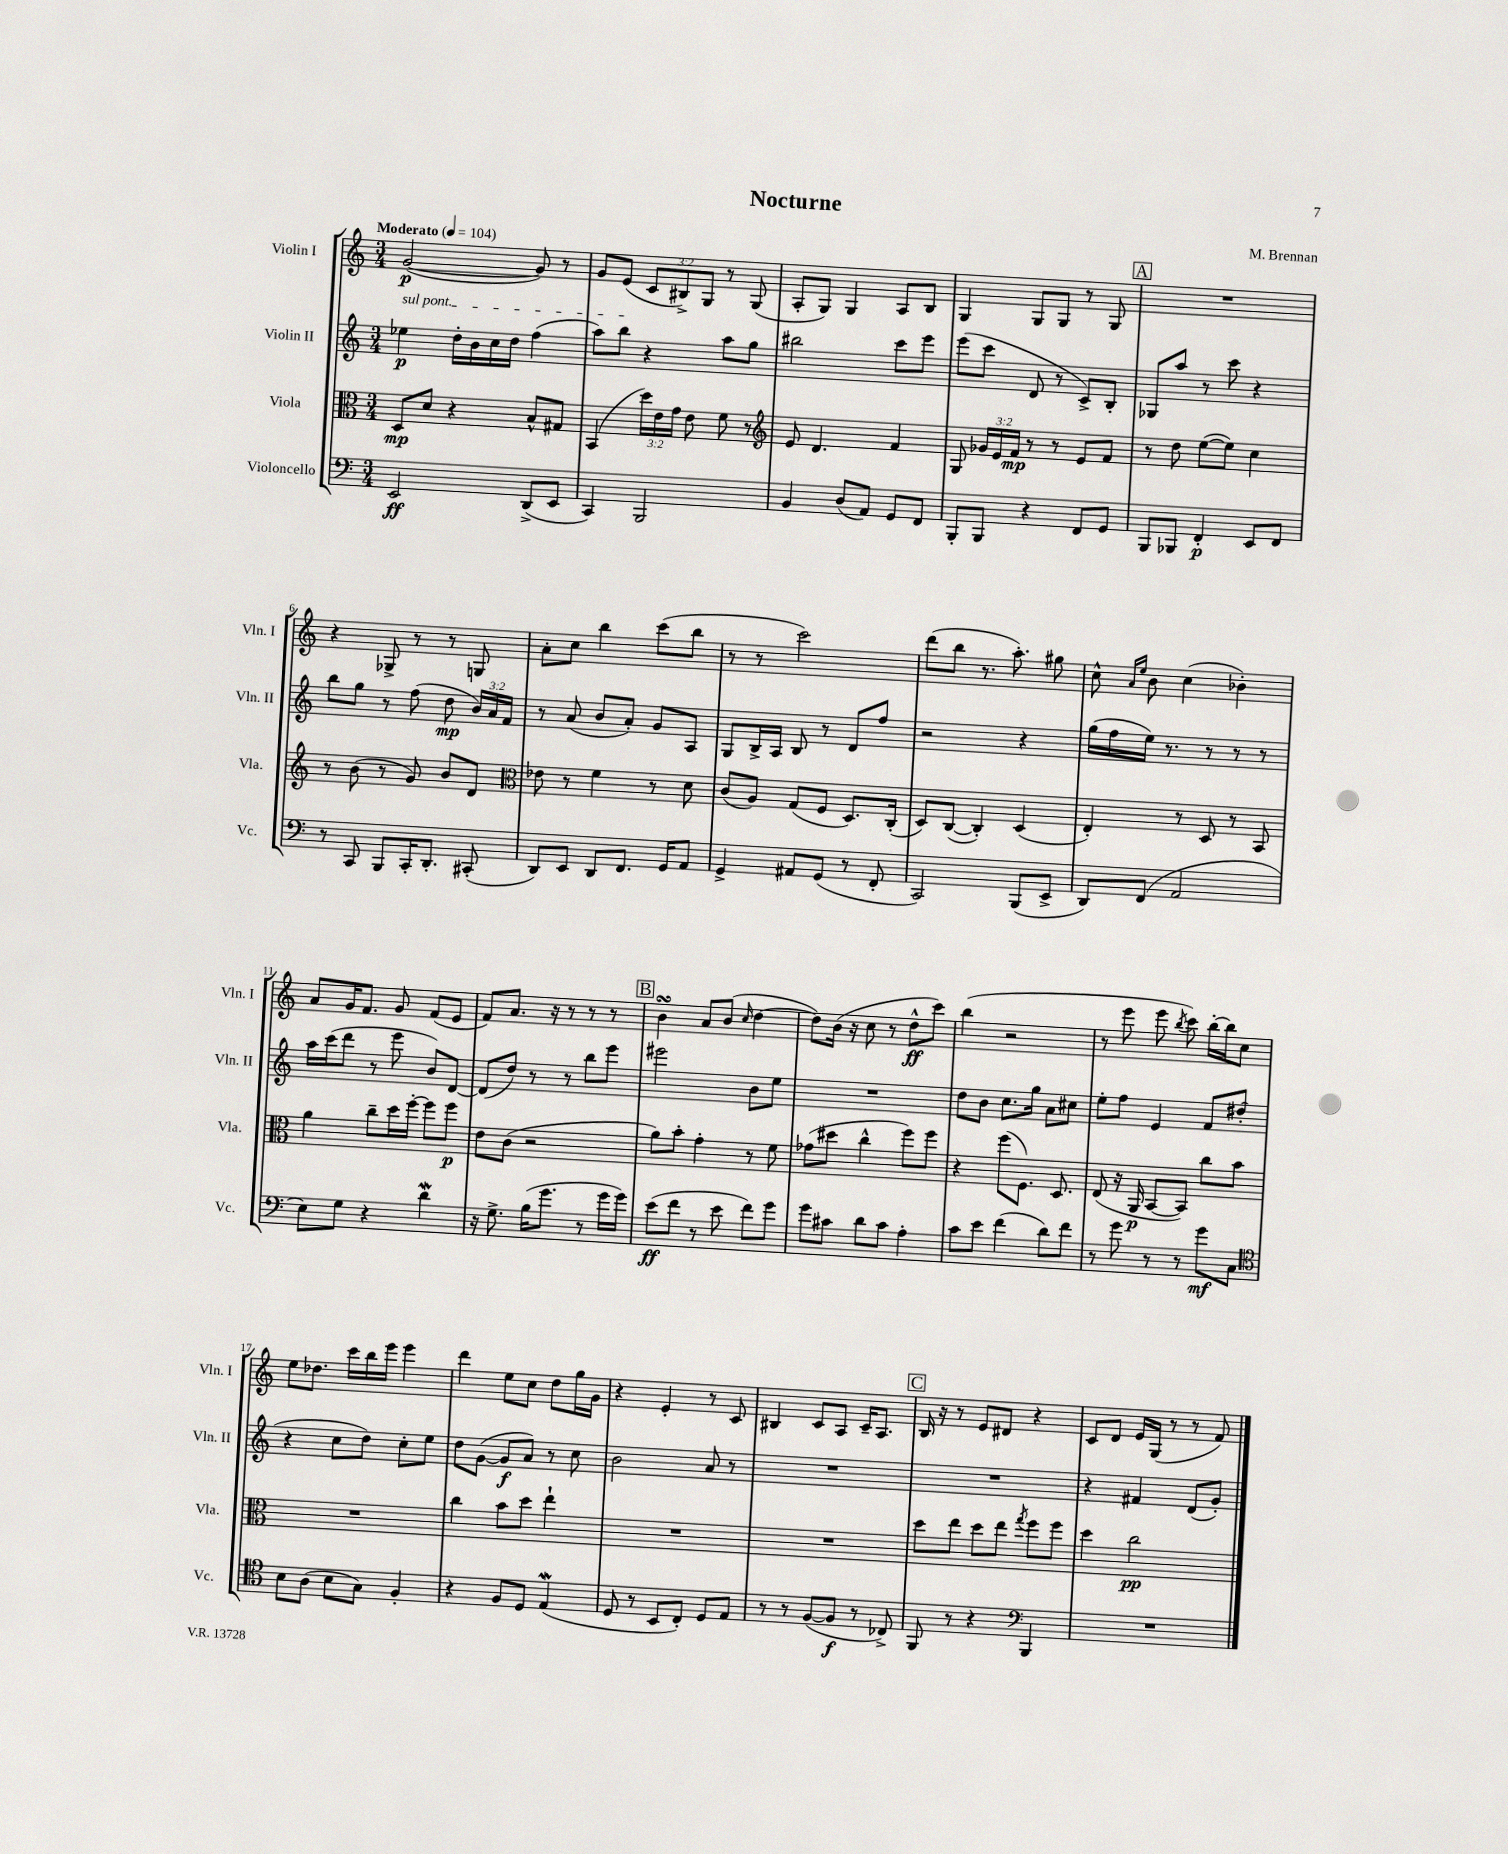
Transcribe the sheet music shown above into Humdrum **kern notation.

**kern	**dynam	**kern	**dynam	**kern	**dynam	**kern	**dynam
*part4	*part4	*part3	*part3	*part2	*part2	*part1	*part1
*staff4	*staff4	*staff3	*staff3	*staff2	*staff2	*staff1	*staff1
*I"Violoncello	*	*I"Viola	*	*I"Violin II	*	*I"Violin I	*
*I'Vc.	*	*I'Vla.	*	*I'Vln. II	*	*I'Vln. I	*
*clefF4	*	*clefC3	*	*clefG2	*	*clefG2	*
*k[]	*	*k[]	*	*k[]	*	*k[]	*
*M3/4	*	*M3/4	*	*M3/4	*	*M3/4	*
*MM104	*	*MM104	*	*MM104	*	*MM104	*
=1	=1	=1	=1	=1	=1	=1	=1
!	!	!	!	!	!	!LO:TX:a:B:t=Moderato	!
!	!	!	!	!LO:TX:a:i:t=sul pont.	!	!	!
2EE/	ff	8D/L	mp	4ee-X\	p	([2g/	p
.	.	8d/J	.	.	.	.	.
.	.	4r	.	16dd'\LL	.	.	.
.	.	.	.	16b\	.	.	.
.	.	.	.	16cc\	.	.	.
.	.	.	.	16dd\JJ	.	.	.
(8DD^/L	.	8B^^/L	.	(4ff\	.	8g/])	.
8EE/J	.	8G#X/J	.	.	.	8r	.
=2	=2	=2	=2	=2	=2	=2	=2
4CC/)	.	(4BB/	.	8aa\L)	.	8g/L	.
.	.	.	.	8bb\J	.	(8e/J	.
2BBB/	.	24dd\LL)	.	4r	.	12c/L	.
.	.	24e\	.	.	.	.	.
.	.	24g\JJ	.	.	.	12B#X^/)	.
.	.	8e\	.	.	.	.	.
.	.	.	.	.	.	12G/J	.
.	.	8f\	.	8aa\L	.	8r	.
.	.	8r	.	8gg\J	.	(8G/	.
=3	=3	=3	=3	=3	=3	=3	=3
*	*	*clefG2	*	*	*	*	*
4BB/	.	8e/	.	2bb#X\	.	8A'/L	.
.	.	4.d/	.	.	.	8G/J)	.
(8D/L	.	.	.	.	.	4G/	.
8AA/J)	.	.	.	.	.	.	.
8GG/L	.	4f/	.	8ccc\L	.	8A/L	.
8FF/J	.	.	.	8eee\J	.	8B/J	.
=4	=4	=4	=4	=4	=4	=4	=4
8BBB'/L	.	8G/	.	(8eee\L	.	4G/	.
8BBB/J	.	24g-X/LL	.	8ccc\J	.	.	.
.	.	24e/	.	.	.	.	.
.	.	24f/JJ	mp	.	.	.	.
4r	.	8r	.	8d/	.	8G/L	.
.	.	8r	.	8r	.	8G/J	.
8FF/L	.	8e/L	.	8c^/L)	.	8r	.
8GG/J	.	8f/J	.	8B'/J	.	8G/	.
!!LO:REH:place=s1:t=A
=5	=5	=5	=5	=5	=5	=5	=5
8BBB/L	.	8r	.	8G-X/L	.	2.r	.
8BBB-X/J	.	8dd\	.	8aa/J	.	.	.
4FF'/	p	([8ee\L	.	8r	.	.	.
.	.	8ee\J])	.	8ccc\	.	.	.
8EE/L	.	4cc\	.	4r	.	.	.
8FF/J	.	.	.	.	.	.	.
!!LO:LB:g=z
=6	=6	=6	=6	=6	=6	=6	=6
8r	.	8r	.	8bb\L	.	4r	.
8CC/	.	(8b\	.	8gg\J	.	.	.
8BBB/L	.	8r	.	8r	.	8G-X^/	.
16CC'/K	.	8g/)	.	(8ff\	.	8r	.
8.DD'/J	.	.	.	.	.	.	.
.	.	8b/L	.	8dd\	mp	8r	.
(8CC#X'/	.	8d/J	.	24b/LL)	.	8Gn/	.
.	.	.	.	24a/	.	.	.
.	.	.	.	24f/JJ	.	.	.
=7	=7	=7	=7	=7	=7	=7	=7
*	*	*clefC3	*	*	*	*	*
8DD/L)	.	8e-X\	.	8r	.	8a'\L	.
8EE/J	.	8r	.	(8a/	.	8cc\J	.
8DD/L	.	4f\	.	8b/L	.	4bb\	.
8.FF/J	.	.	.	8a'/J)	.	.	.
.	.	8r	.	8g/L	.	(8ccc\L	.
16GG/KL	.	.	.	.	.	.	.
8AA/J	.	8d\	.	8A/J	.	8bb\J	.
=8	=8	=8	=8	=8	=8	=8	=8
4GG^/	.	(8c/L	.	8G/L	.	8r	.
.	.	8A/J)	.	16B^/L	.	8r	.
.	.	.	.	16A/JJ	.	.	.
8AA#X/L	.	(8G/L	.	8B/	.	2ccc\)	.
(8GG/J	.	8F/J	.	8r	.	.	.
8r	.	8.D/L)	.	8d/L	.	.	.
8FF'/	.	.	.	8ff/J	.	.	.
.	.	(16C'/Jk	.	.	.	.	.
=9	=9	=9	=9	=9	=9	=9	=9
2CC/)	.	8D/L)	.	2r	.	(8ddd\L	.
.	.	([8C/J	.	.	.	8bb\J	.
.	.	4C'/])	.	.	.	8.r	.
.	.	.	.	.	.	8.aa'\)	.
(8BBB/L	.	(4D/	.	4r	.	.	.
8EE^/J	.	.	.	.	.	8gg#X\	.
=10	=10	=10	=10	=10	=10	=10	=10
8DD/L)	.	4E'/)	.	(16gg\LL	.	8cc^^\	.
.	.	.	.	16ff\	.	.	.
.	.	.	.	.	.	16qqa/LL	.
.	.	.	.	.	.	16qqee/JJ	.
(8FF/J	.	.	.	16ee\JJ)	.	8b\	.
.	.	.	.	8.r	.	.	.
2AA/	.	8r	.	.	.	(4cc\	.
.	.	8D/	.	8r	.	.	.
.	.	8r	.	8r	.	4b-X'\)	.
.	.	8BB/	.	8r	.	.	.
!!LO:LB:g=z
=11	=11	=11	=11	=11	=11	=11	=11
8E\L)	.	4a\	.	16aa\LL	.	8a/L	.
.	.	.	.	(16ccc\J	.	.	.
8G\J	.	.	.	8ddd\J	.	16g/K	.
.	.	.	.	.	.	8.f/J	.
4r	.	8cc~\L	.	8r	.	.	.
.	.	16dd\L	.	8eee\	.	8g/	.
.	.	[16ff'\JJ	.	.	.	.	.
4dW\	.	8ff\L]	.	8b/L)	.	(8f/L	.
.	.	8ff\J	p	[8d/J	.	8e/J	.
=12	=12	=12	=12	=12	=12	=12	=12
16r	.	8e\L	.	(8d/L]	.	8f/L)	.
8.G^\	.	.	.	.	.	.	.
.	.	(8c\J	.	8dd/J)	.	8.a/J	.
(16B\KL	.	2r	.	8r	.	.	.
8.g\J	.	.	.	.	.	16r	.
.	.	.	.	8r	.	8r	.
8r	.	.	.	8bb\L	.	8r	.
16g\LL	.	.	.	8eee\J	.	8r	.
16g\JJ)	.	.	.	.	.	.	.
!!LO:REH:place=s1:t=B
=13	=13	=13	=13	=13	=13	=13	=13
(8e\L	ff	8a\L)	.	2eee#X\	.	4bsSsS\	.
8f\J	.	8b'\J	.	.	.	.	.
8r	.	4g'\	.	.	.	8a/L	.
8e\	.	.	.	.	.	(8b/J	.
.	.	.	.	.	.	16qqcc/	.
8f\L)	.	8r	.	8b\L	.	[4dd\	.
8g\J	.	8f\	.	8ee\J	.	.	.
=14	=14	=14	=14	=14	=14	=14	=14
8g\L	.	(8g-X\L	.	2.r	.	8dd\L])	.
8c#X\J	.	8dd#X\J	.	.	.	(16b\Jk	.
.	.	.	.	.	.	16r	.
8d\L	.	4cc^^\	.	.	.	8cc\	.
8c#\J	.	.	.	.	.	8r	.
4A'\	.	8ff\L)	.	.	.	8dd^^\L	ff
.	.	8ff\J	.	.	.	8ccc\J)	.
=15	=15	=15	=15	=15	=15	=15	=15
8c\L	.	4r	.	8dd\L	.	(4bb\	.
8e\J	.	.	.	8b\J	.	.	.
(4f\	.	(8ff\L	.	8.cc\L	.	2r	.
.	.	8.F\J)	.	.	.	.	.
.	.	.	.	16gg\Jk	.	.	.
8d\L)	.	.	.	8a\L	.	.	.
.	.	8.D/	.	.	.	.	.
8f\J	.	.	.	8cc#X\J	.	.	.
=16	=16	=16	=16	=16	=16	=16	=16
8r	.	(8E/	.	8ee'\L	.	8r	.
8g\	.	16r	.	8ff\J	.	8eee\	.
.	.	16AA/	p	.	.	.	.
8r	.	[8BB/L	.	4e/	.	8eee\	.
.	.	.	.	.	.	8qbb/	.
8r	.	8BB/J])	.	.	.	8ccc\)	.
8g\L	mf	8cc\L	.	8f/L	.	[16bb'\LL	.
.	.	.	.	.	.	16bb\J]	.
8C\J	.	8b\J	.	(8dd#X'/J	.	8cc\J	.
!!LO:LB:g=z
=17	=17	=17	=17	=17	=17	=17	=17
*clefC4	*	*	*	*	*	*	*
8B\L	.	2.r	.	4r	.	8ee\L	.
(8A\J	.	.	.	.	.	8.dd-X\J	.
8B\L	.	.	.	8cc\L	.	.	.
.	.	.	.	.	.	16ccc\LL	.
8G\J)	.	.	.	8dd\J)	.	16bb\	.
.	.	.	.	.	.	16eee\JJ	.
4F'/	.	.	.	8cc'\L	.	4eee\	.
.	.	.	.	8ee\J	.	.	.
=18	=18	=18	=18	=18	=18	=18	=18
4r	.	4cc\	.	8dd\L	.	4ddd\	.
.	.	.	.	([8g\J	.	.	.
8F/L	.	8b\L	.	8g/L]	f	8ee\L	.
8D/J	.	8dd\J	.	8a/J)	.	8cc\J	.
(4EW/	.	4ee`\	.	8r	.	8dd\L	.
.	.	.	.	8cc\	.	16gg\L	.
.	.	.	.	.	.	16g\JJ	.
=19	=19	=19	=19	=19	=19	=19	=19
8D/	.	2.r	.	2b\	.	4r	.
8r	.	.	.	.	.	.	.
8BB/L	.	.	.	.	.	4e'/	.
8C'/J)	.	.	.	.	.	.	.
8D/L	.	.	.	8a/	.	8r	.
8E/J	.	.	.	8r	.	8c/	.
=20	=20	=20	=20	=20	=20	=20	=20
8r	.	2.r	.	2.r	.	4B#X/	.
8r	.	.	.	.	.	.	.
([8F/L	.	.	.	.	.	8c/L	.
8F/J]	f	.	.	.	.	8A/J	.
8r	.	.	.	.	.	16c~/KL	.
.	.	.	.	.	.	8.A/J	.
8C-X^/)	.	.	.	.	.	.	.
!!LO:REH:place=s1:t=C
=21	=21	=21	=21	=21	=21	=21	=21
8FF/	.	8dd\L	.	2.r	.	16B/	.
.	.	.	.	.	.	16r	.
8r	.	8ee\J	.	.	.	8r	.
4r	.	8dd\L	.	.	.	8e/L	.
.	.	8ee\J	.	.	.	8d#X/J	.
*clefF4	*	*	*	*	*	*	*
.	.	8qgg/	.	.	.	.	.
4BBB/	.	8ff\L	.	.	.	4r	.
.	.	8ff\J	.	.	.	.	.
=22	=22	=22	=22	=22	=22	=22	=22
2.r	.	4dd\	.	4r	.	8c/L	.
.	.	.	.	.	.	8d/J	.
.	.	2cc\	pp	4f#X/	.	16e/LL	.
.	.	.	.	.	.	(16G/JJ	.
.	.	.	.	.	.	8r	.
.	.	.	.	(8d/L	.	8r	.
.	.	.	.	8g'/J)	.	8f/)	.
==	==	==	==	==	==	==	==
*-	*-	*-	*-	*-	*-	*-	*-
